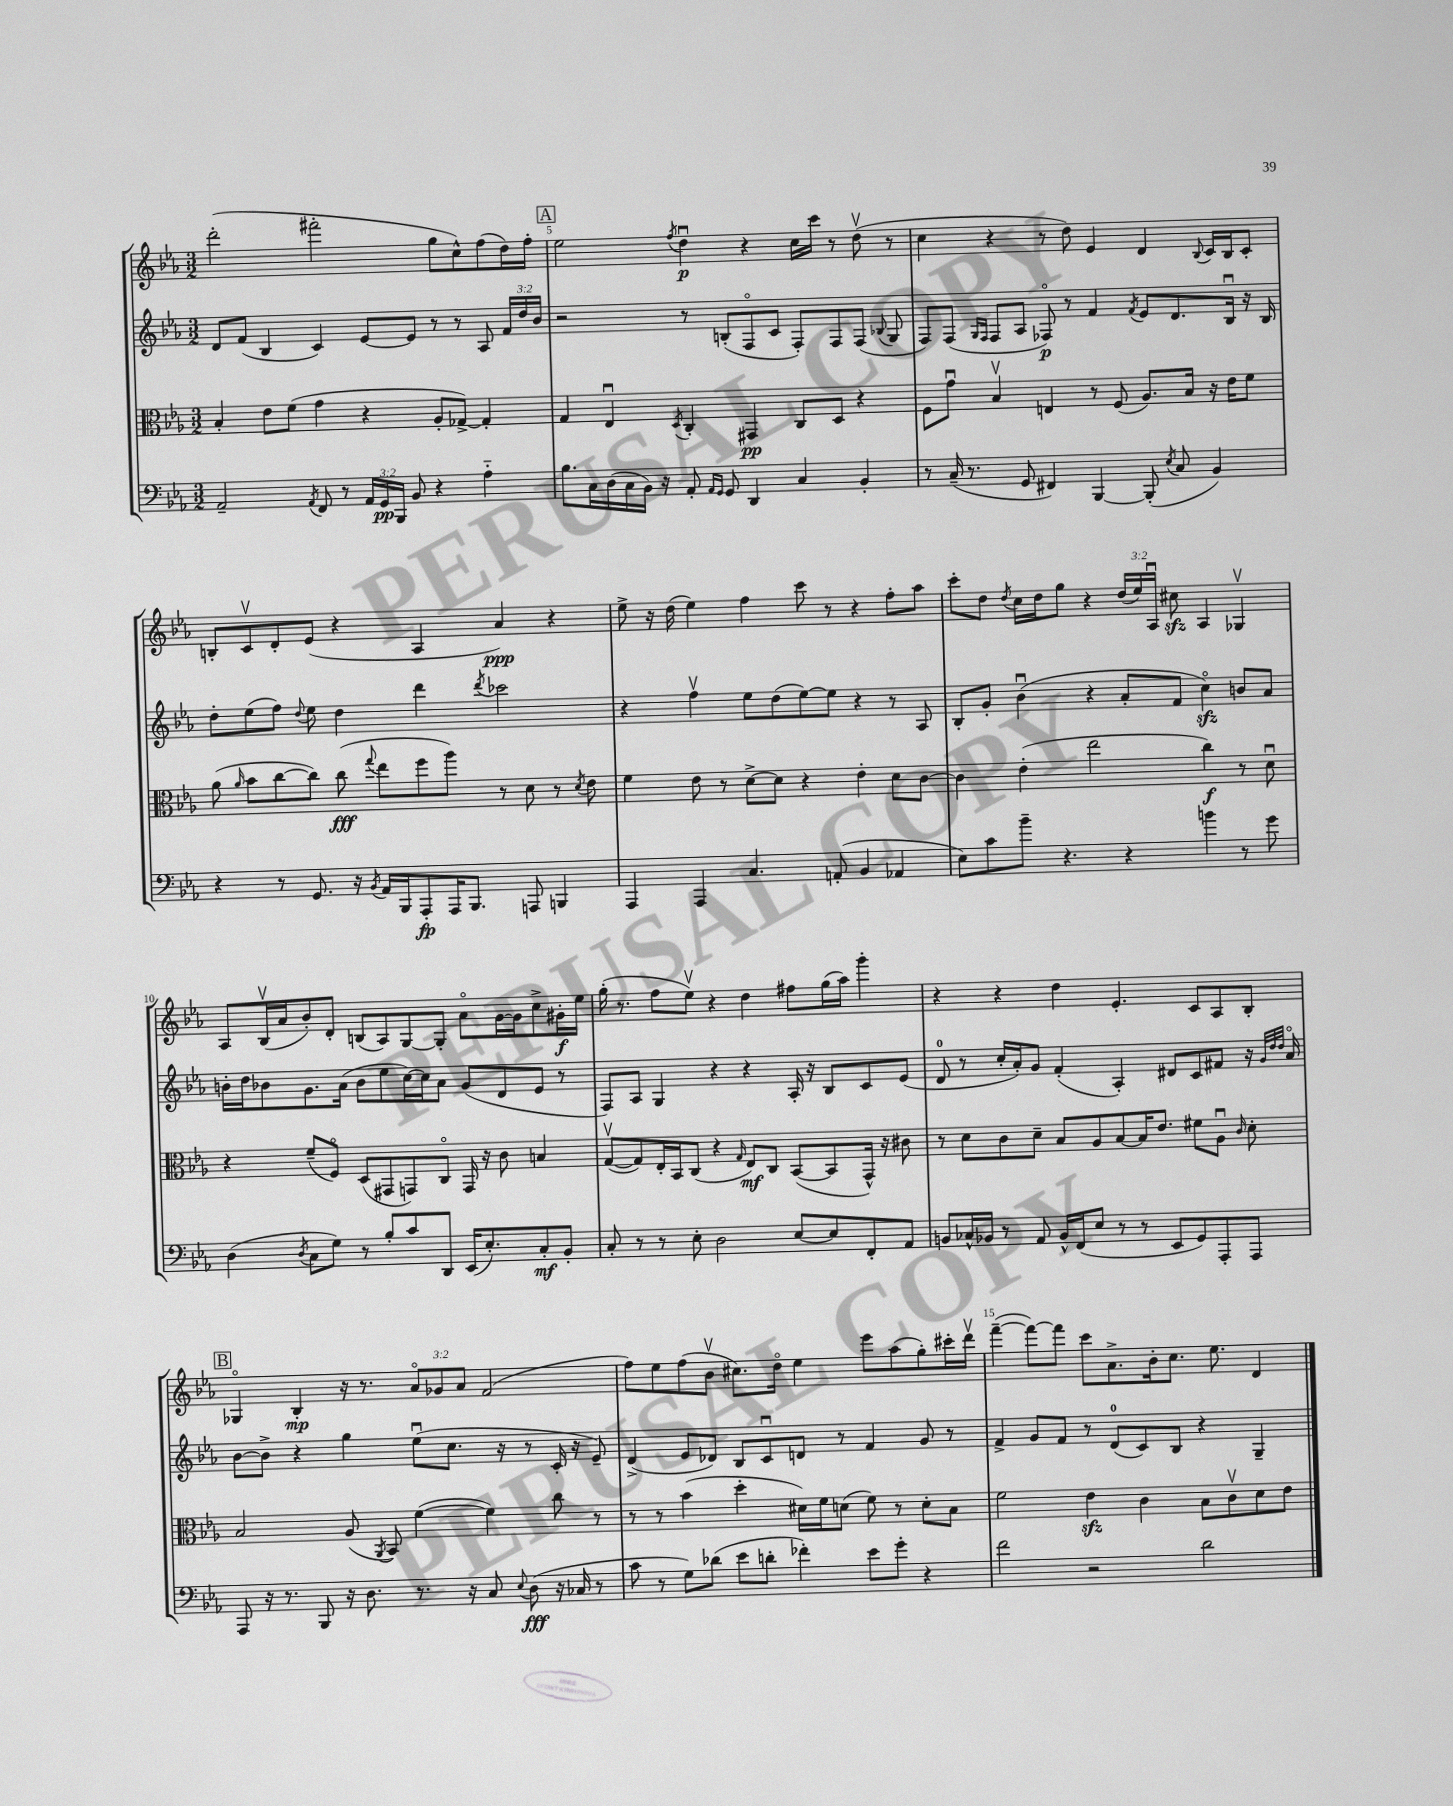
<<
\new StaffGroup <<
\new Staff = "s0" {
    \clef treble \key ees \major \numericTimeSignature \time 3/2 \override Staff.TupletNumber.text = #tuplet-number::calc-fraction-text
    \autoBeamOff d'''2-.( fis'''2-. g''8[ c''8-^) f''8( d''16) f''16]-. |
    \mark \markup { \box "A" } ees''2 \acciaccatura { f''8 } d''4\downbow\p r4 c''16[ c'''16] r8 d''8\upbow( r8 |
    c''4 r4 r8 d''8) ees'4 d'4 \appoggiatura { bes8 } c'16[ bes16 c'8]-. |
    b8[-. c'8\upbow d'8-. ees'8]( r4 aes4 aes'4\ppp) r4 |
    ees''8-> r16 d''16( ees''4) f''4 c'''8 r8 r4 f''8[-. aes''8] |
    c'''8[-. d''8] \acciaccatura { d''8 } c''16[ d''16 g''8] r4 \tuplet 3/2 { d''16[( ees''16) aes16]\downbow } cis''8\sfz aes4 ges4\upbow |
    aes8[ bes16\upbow( aes'16 bes'8-.) d'8]-. b8[( aes8) g8~ g8]-. aes'8[\flageolet g'16~ g'16 c''8-> gis'16-.\f ees''16] |
    g''16-.( r8. f''8[ ees''8]\upbow) r4 d''4 fis''8[ g''16( aes''16]) g'''4-. |
    r4 r4 d''4 ees'4.-. c'8[ aes8 bes8]-. |
    \mark \markup { \box "B" } ges4\flageolet bes4-.\mp r16 r8. \tuplet 3/2 { aes'8[\flageolet ges'8 aes'8] } f'2( |
    f''8[) ees''8 f''8( bes'8]\upbow cis''8.[) d''16]\flageolet ees''4 ees'''8[ aes''8( g''8-.) cis'''16-. d'''16]\upbow |
    f'''4~--( f'''8[~) f'''8] c'''8[ aes'8.-> bes'16-. c''8.] ees''8. d'4 \bar "|." |
}
\new Staff = "s1" {
    \clef treble \key ees \major \numericTimeSignature \time 3/2 \override Staff.TupletNumber.text = #tuplet-number::calc-fraction-text
    \autoBeamOff d'8[ f'8]( bes4 c'4) ees'8[~ ees'8] r8 r8 aes8 \tuplet 3/2 { f'16[ d''16 bes'16] } |
    \mark \markup { \box "A" } r2 r8 b8[-.( f8\flageolet c'8] f8[-.) f8 f8]( \appoggiatura { bes8 } g8 |
    f8[) f8]( \grace { g16[ f16] } f8[ aes8] fes8\flageolet\p) r8 f'4 \acciaccatura { f'8 } ees'8[ d'8. bes16]\downbow r16 bes16 |
    d''8[-. ees''8( f''8]) \appoggiatura { d''8 } ees''8 d''4 d'''4 \acciaccatura { d'''8 } ces'''2 |
    r4 f''4\upbow ees''8[ d''8( ees''8~) ees''8] r4 r8 aes8 |
    bes8[-. g'8]-. bes'4\downbow( r4 aes'8[-. f'8] c''4\flageolet\sfz) b'8[ aes'8] |
    b'16[-. d''16 bes'8 g'8. aes'16]( bes'8[ ees''8 c''16~) c''16 aes'8] g'8[( d'8 ees'8] r8 |
    f8[) aes8] g4 r4 r4 aes16-. r16 bes8[ c'8 ees'8]( |
    d'8-0 r8 c''16[-. aes'16-.) g'8] f'4-.( aes4-.) dis'8[ c'8 fis'8] r16 \grace { g'32[ d''32 d''32] } aes'16\flageolet |
    \mark \markup { \box "B" } bes'8[~ bes'8]-> r4 g''4 ees''8[\downbow( c''8.] r16 r8 c'16-. r16 ees'8--) |
    d'4->( ees'8[ des'8]) bes8[ c'8\downbow d'8] r8 f'4 g'8 r8 |
    f'4-> g'8[ f'8] r8 d'8[-0( c'8) bes8] r4 g4-- \bar "|." |
}
\new Staff = "s2" {
    \clef alto \key ees \major \numericTimeSignature \time 3/2
    \autoBeamOff bes4-. ees'8[ f'8]( g'4 r4 aes8[-. ges8]~->) ges4-. |
    \mark \markup { \box "A" } g4 ees4\downbow \acciaccatura { d8 } c4-. gis,4\pp c8[ d8] r4 |
    f8[ g'8]\downbow bes4\upbow e4 r8 f8( aes8.[) bes16] r16 ees'16[ f'8] |
    aes'8( \grace { aes'16 } bes'8[ c''8~ c''8]) c''8\fff( \appoggiatura { g''8 } ees''8[ f''8 aes''8]) r8 d'8 r8 \acciaccatura { d'8 } ees'8 |
    f'4 ees'8 r8 d'8[~-> d'8] r4 ees'4-. d'8[ c'8]~ |
    c'4 ees'4-.( ees''2 c''4\f) r8 d'8\downbow |
    r4 f'8[--( f8]\flageolet) d8[( gis,8 g,8) c8]\flageolet g,16 r16 c'8 b4 |
    g8[~\upbow( g8) ees16-. bes,16 c8]( r4 \grace { g16 } ees8[\mf) c8] bes,8[~( bes,8 g,16]-^) r16 cis'8 |
    r8 d'8[ c'8 d'8]-- bes8[ aes8 bes8~ bes16 ees'8.] fis'8[ aes8]\downbow \grace { c'16 } d'8-. |
    \mark \markup { \box "B" } bes2 aes8( \acciaccatura { aes,8 } bes,8) f'4~( f'4) c''8 r8 |
    r8 r8 bes'4( d''4-. dis'16[) f'16 d'8]( f'8) r8 d'8[-. bes8] |
    f'2 ees'4\sfz c'4 bes8[ c'8\upbow d'8 ees'8] \bar "|." |
}
\new Staff = "s3" {
    \clef bass \key ees \major \numericTimeSignature \time 3/2 \override Staff.TupletNumber.text = #tuplet-number::calc-fraction-text
    \autoBeamOff aes,2-- \acciaccatura { aes,8 } f,8 r8 \tuplet 3/2 { aes,16[ g,16\pp bes,,16] } bes,8 r4 aes4-_ |
    \mark \markup { \box "A" } bes8.[ c16 d16( c16 bes,16]) r16 aes,8-. \grace { aes,16[ g,16] } g,8 d,4 c4 bes,4-. |
    r8 c16--( r8. g,8 fis,4) bes,,4~ bes,,8-.( \acciaccatura { ees8 } c8 bes,4) |
    r4 r8 g,8. r16 \acciaccatura { bes,8 } aes,16[ bes,,16 aes,,8-.\fp aes,,16 bes,,8.] a,,8 b,,4 |
    aes,,4 aes,,4 c4. a,8-.( bes,4 aes,4 |
    ees8[) c'8 bes'8]-- r4. r4 b'4 r8 g'8 |
    d4( \acciaccatura { d8 } c8[ g8]) r8 bes8[-. c'8 d,8] ees,16[( ees8.-.) c8-.\mf bes,8]-. |
    c8-. r8 r8 ees8-. d2 ees8[~ ees8 f,8-. aes,8] |
    b,8[ ces16-^ bes,16] r8 aes,8 bes,16[-^ f,16( ees8] r8 r8 ees,8[ g,8) aes,,8-. aes,,8] |
    \mark \markup { \box "B" } aes,,8 r16 r8. bes,,8 r16 d8. r8. r16 c8 \appoggiatura { ees8 } d8\fff( r16 ces16 r8 |
    c'8 r8 g8[) des'8]( ees'8[ d'8]-. fes'4-.) ees'8[ g'8]-. r4 |
    f'2 r2 d'2 \bar "|." |
}
>>
>>
\layout { \context { \Score currentBarNumber = #4 \override BarNumber.break-visibility = ##(#f #t #t) barNumberVisibility = #(every-nth-bar-number-visible 5) } }
